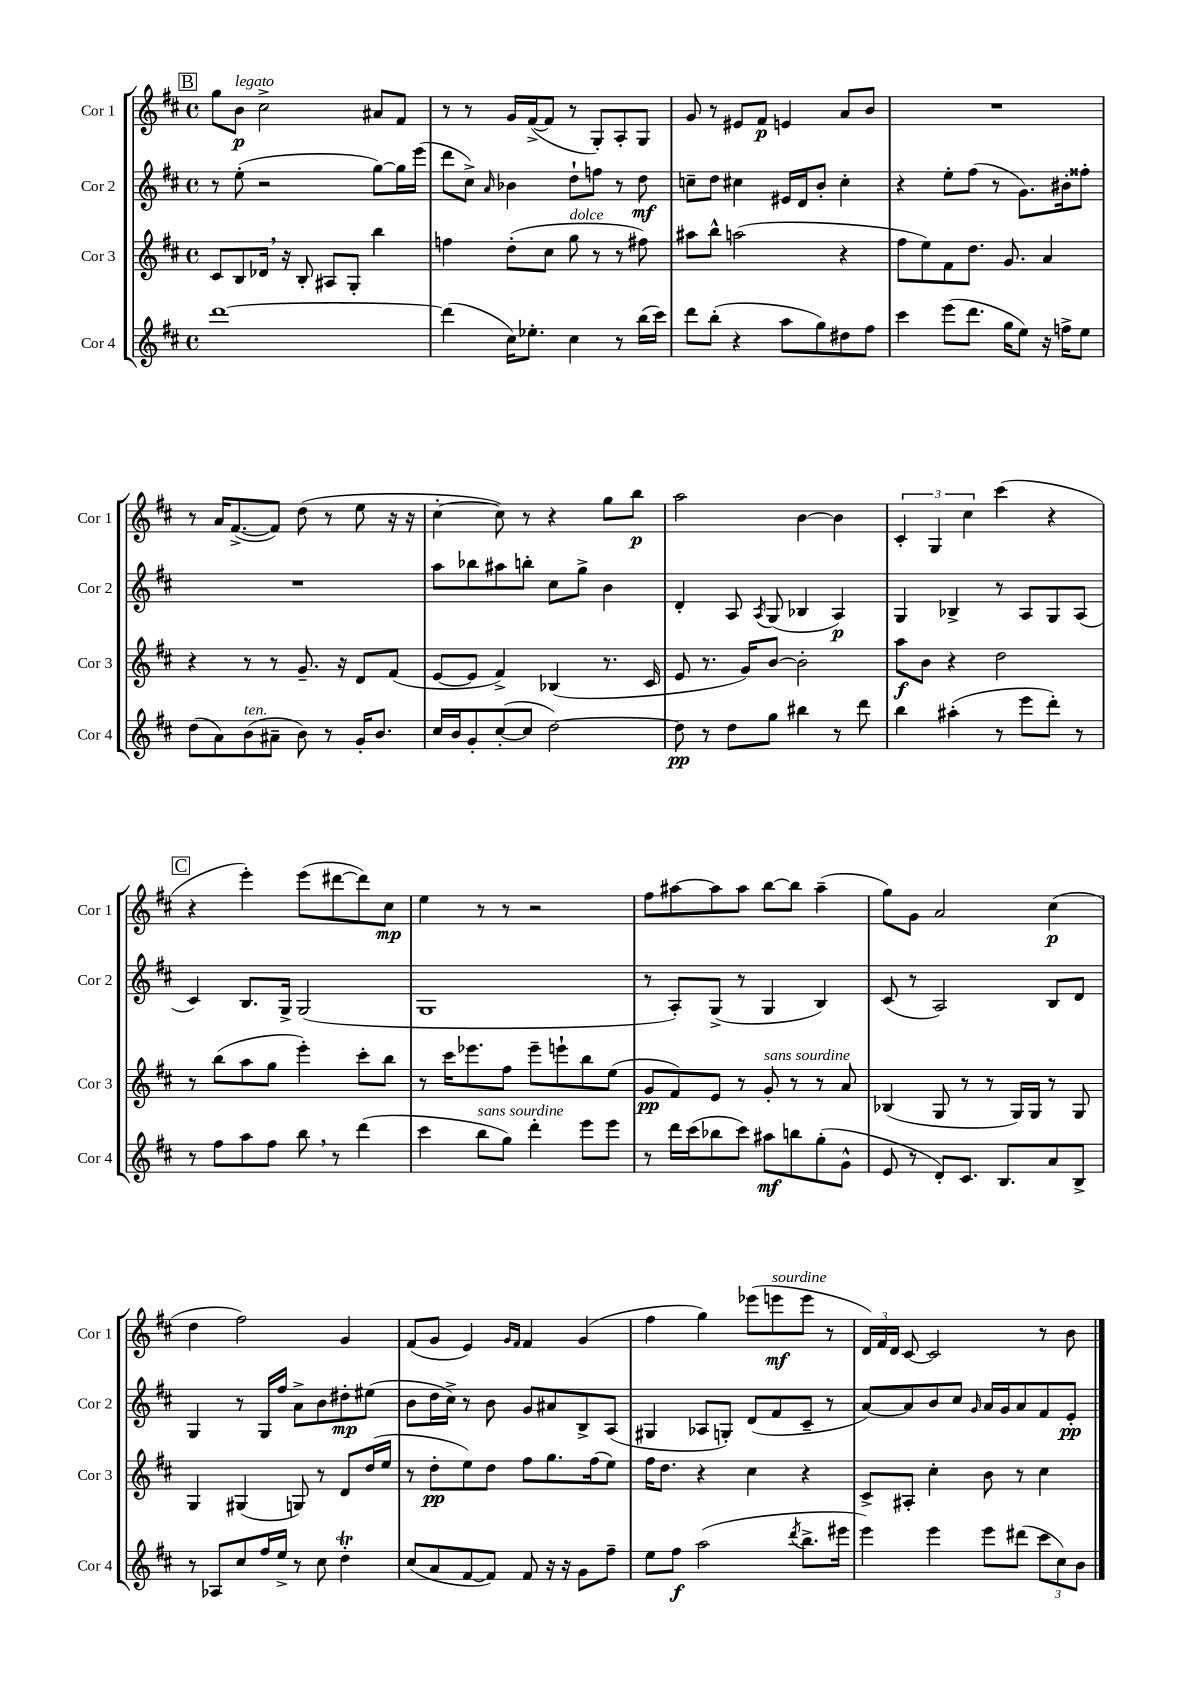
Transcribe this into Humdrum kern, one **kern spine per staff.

**kern	**kern	**kern	**kern
*staff4	*staff3	*staff2	*staff1
*clefG2	*clefG2	*clefG2	*clefG2
*k[f#c#]	*k[f#c#]	*k[f#c#]	*k[f#c#]
*M4/4	*M4/4	*M4/4	*M4/4
*met(c)	*met(c)	*met(c)	*met(c)
[1ddd	8c#	8r	8gg
.	8B	(8ee'	8b
.	16d-	2r	2cc#^
.	16r	.	.
.	8B'	.	.
.	8A#	.	.
.	8G'	.	.
.	4bb	[8gg)	8a#
.	.	16gg]	8f#
.	.	(16eee	.
=	=	=	=
(4ddd]	4ff	8ddd	8r
.	.	8cc#^)	8r
.	.	16qqa	.
16cc#)	(8dd'	4b-	16g
8.ee-'	.	.	([16f#^
.	8cc#	.	8f#]
4cc#	8gg	8dd`	8r
.	8r	8ff	8G')
8r	8r	8r	8A'
(16bb	8ff#)	8dd	8G
16ccc#)	.	.	.
=	=	=	=
8ddd	8aa#	8cc~	8g
(8bb'	8bb^^	8dd	8r
4r	(2aa	4cc#	8e#
.	.	.	8f#
8aa	.	16e#	4e
.	.	16d	.
8gg)	.	8b'	.
8dd#	4r	4cc#'	8a
8ff#	.	.	8b
=	=	=	=
4ccc#	8ff#	4r	1r
.	8ee)	.	.
(8eee	8f#	8ee'	.
8.ddd	8.dd	(8ff#	.
.	.	8r	.
16gg	8.g	.	.
8ee)	.	8.g)	.
16r	4a	.	.
16ff^	.	16b#'	.
8ee	.	8ff##'	.
=	=	=	=
(8dd	4r	1r	8r
8a)	.	.	16a
.	.	.	([8.f#^
(8b	8r	.	.
8a#~	8r	.	8f#])
8b)	8.g~	.	(8dd
8r	.	.	8r
.	16r	.	.
16g'	8d	.	8ee
8.b	.	.	.
.	(8f#	.	16r
.	.	.	16r
=	=	=	=
16cc#	[8e	8aa	[4cc#'
16b	.	.	.
8g'	8e]	8bb-	.
([8cc#'	4f#^)	8aa#	8cc#])
8cc#]	.	8bb'	8r
[2dd)	(4B-	8cc#	4r
.	.	8gg^	.
.	8.r	4b	8gg
.	.	.	8bb
.	16c#	.	.
=	=	=	=
8dd]	8e	4d'	2aa
8r	8.r	.	.
8dd	.	8A	.
.	16g)	.	.
.	.	8qA	.
8gg	[8b	(8G	.
4bb#	2b']	4B-	[4b
8r	.	4A)	4b]
8ddd	.	.	.
=	=	=	=
4bb	8aa	4G	6c#'
.	8b	.	.
.	.	.	6G
(4aa#'	4r	4B-^	.
.	.	.	6cc#
8r	2dd	8r	(4ccc#
8eee	.	8A	.
8ddd')	.	8G	4r
8r	.	(8A	.
=	=	=	=
8r	8r	4c#)	4r
8ff#	(8bb	.	.
8aa	8aa	8.B	4eee')
8ff#	8gg	.	.
.	.	16G^	.
8bb	4eee')	(2G	(8eee
8r	.	.	[8ddd#
(4ddd	8ccc#'	.	8ddd#])
.	8bb	.	8cc#
=	=	=	=
4ccc#	8r	1G	4ee
.	16ccc#	.	.
.	8.eee-	.	.
8bb	.	.	8r
8gg)	8ff#	.	8r
4ddd'	8eee-~	.	2r
.	8eee`	.	.
8eee	8bb	.	.
8eee	(8ee	.	.
=	=	=	=
8r	8g	8r	8ff#
16ddd	8f#)	8A')	[8aa#
(16ccc#	.	.	.
8bb-	8e	(8G^	8aa#]
8ccc#)	8r	8r	8aa#
8aa#	8g'	4G	[8bb
8bb	8r	.	8bb]
(8gg'	8r	4B)	(4aa#~
8g^^	8a	.	.
=	=	=	=
8e	(4B-	(8c#	8gg)
8r	.	8r	8g
8d')	8G	2A)	2a
8.c#	8r	.	.
.	8r	.	.
8.B	.	.	.
.	16G)	.	.
.	16G	.	.
8a	8r	8B	(4cc#
8B^	8G	8d	.
=	=	=	=
8r	4G	4G	4dd
8A-	.	.	.
8cc#	(4G#	8r	2ff#)
16ff#	.	16G	.
16ee^	.	16ff#	.
8r	8G)	8a^	.
8cc#	8r	8b	.
4dd'	8d	8dd#'	4g
.	(16dd	(8ee#	.
.	16ee	.	.
=	=	=	=
(8cc#	8r	8b	(8f#
8a	8dd'	16dd	8g
.	.	16cc#^)	.
[8f#	8ee)	8r	4e)
8f#])	8dd	8b	.
.	.	.	16qqg
.	.	.	16qqf#
8f#	8ff#	8g	4f#
16r	8.gg	8a#	.
16r	.	.	.
8g	.	8B^	(4g
.	(16ff#	.	.
8ff#~	8ee)	(8A	.
=	=	=	=
8ee	16ff#	4G#	4ff#
.	8.dd	.	.
8ff#	.	.	.
(2aa	4r	8A-	4gg)
.	.	8G')	.
.	4cc#	(8d	(8eee-
.	.	8f#	8eee
8qddd	.	.	.
8.bb^	4r	8c#~	8eee
.	.	8r	8r
16eee#	.	.	.
=	=	=	=
4eee)	8c#^	[8a)	24d)
.	.	.	24f#
.	.	.	24d
.	8A#'	8a]	[8c#
4eee	4cc#'	8b	2c#]
.	.	8cc#	.
.	.	16qqg	.
8eee	8b	16a	.
.	.	16g	.
(8ddd#	8r	8a	.
12ccc#	4cc#	8f#	8r
12cc#)	.	.	.
.	.	8e'	8b
12b	.	.	.
==	==	==	==
*-	*-	*-	*-
